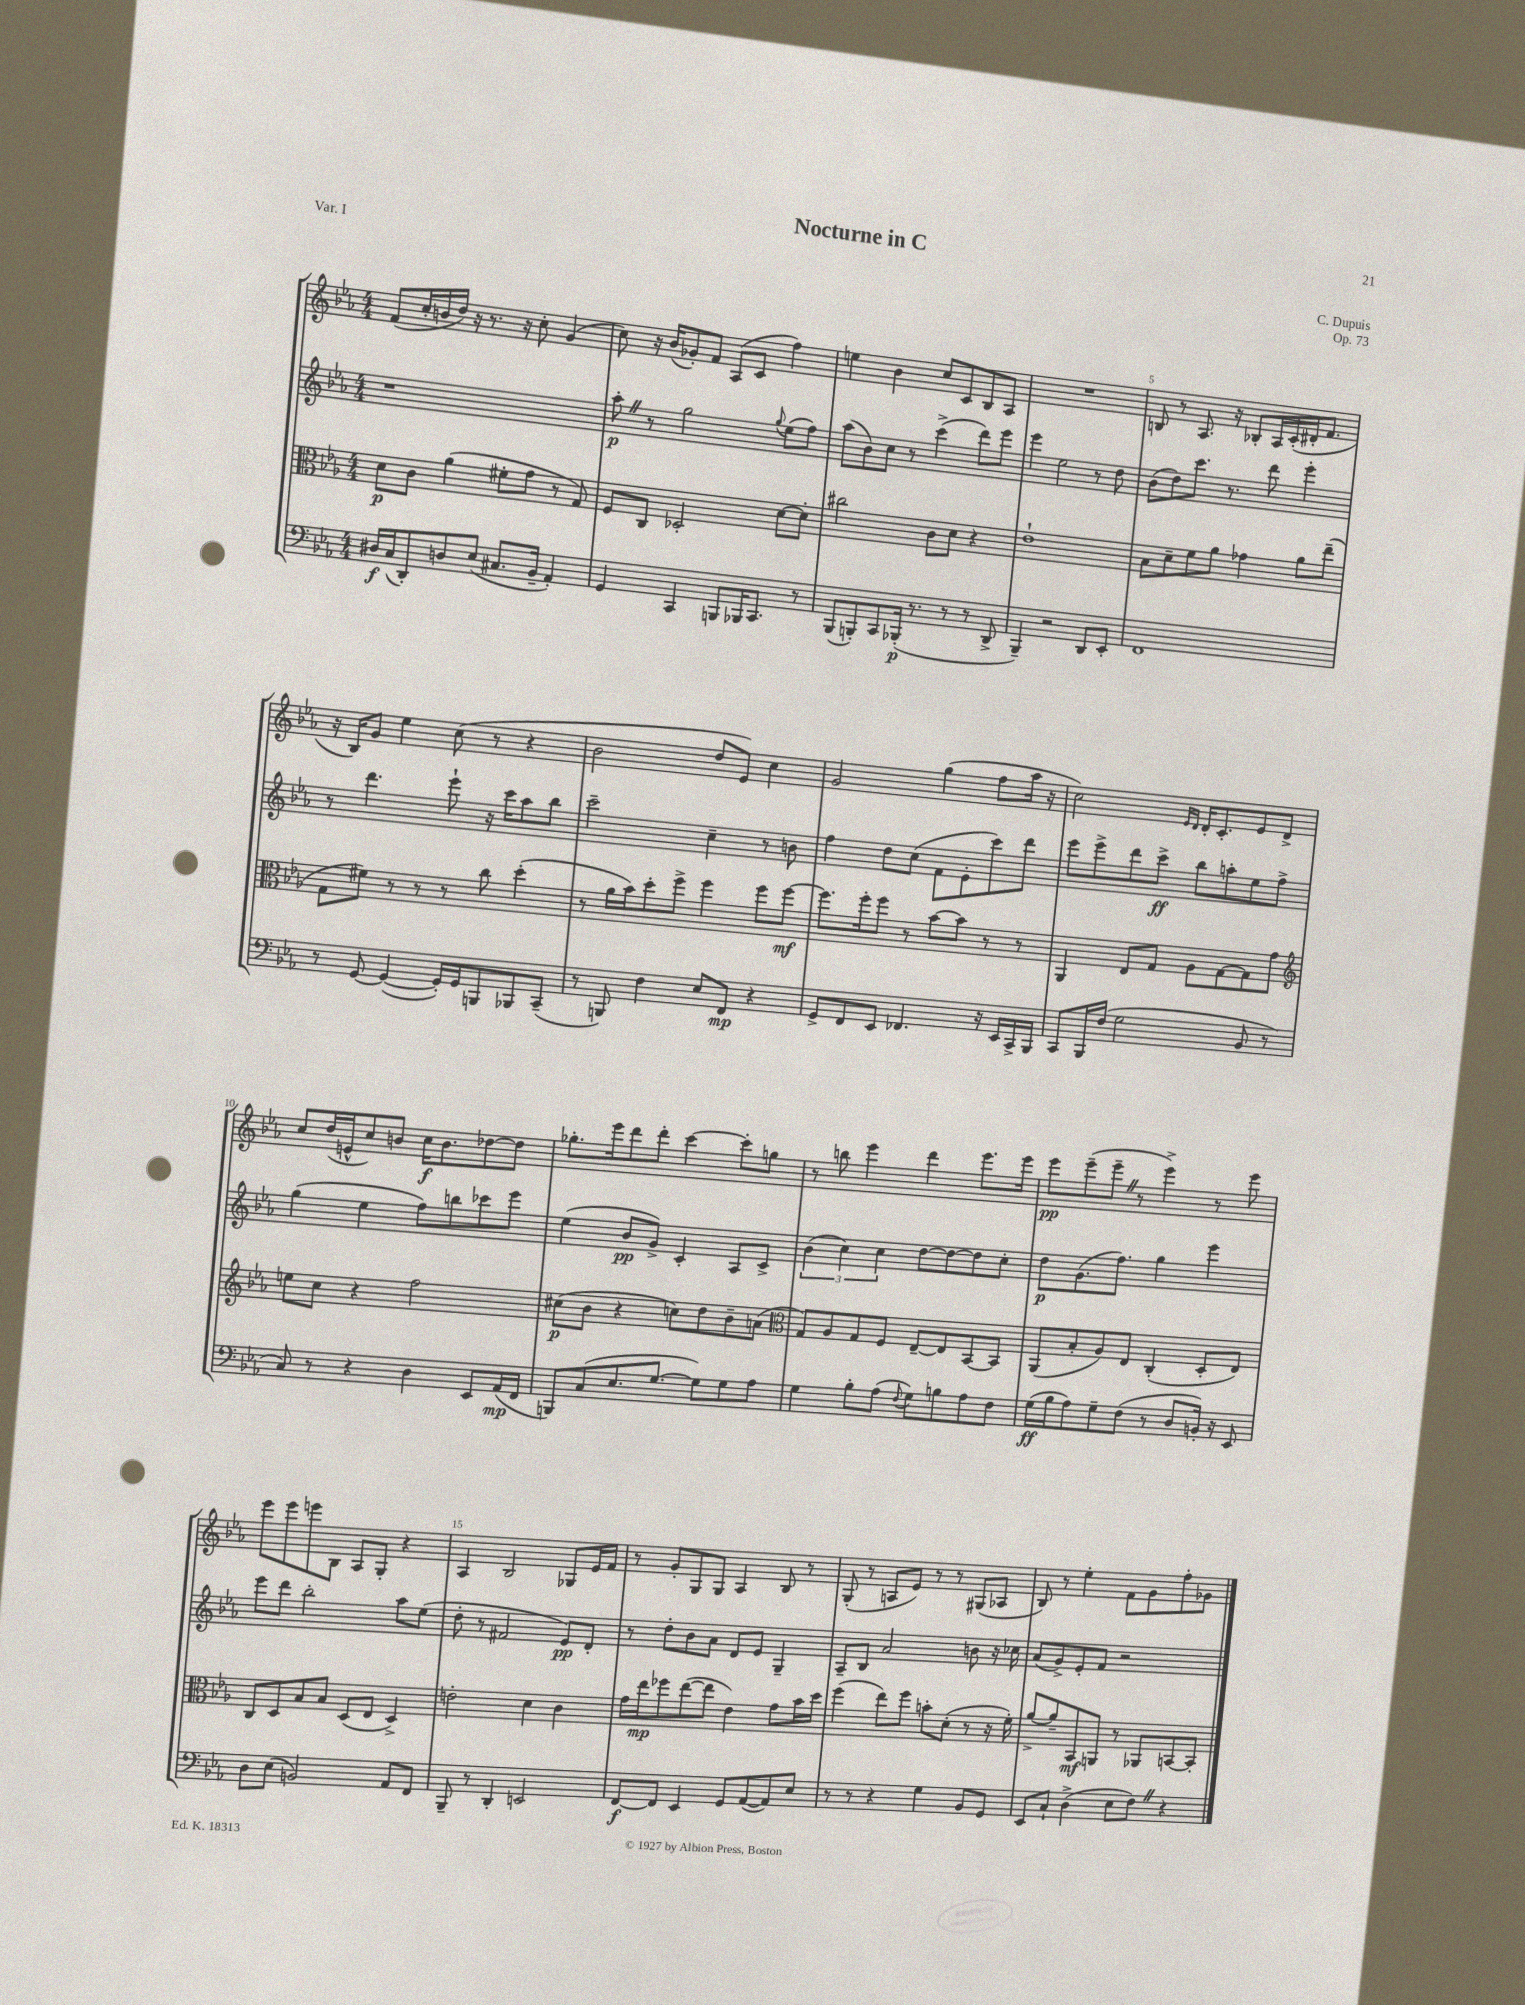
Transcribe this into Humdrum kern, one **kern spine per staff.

**kern	**dynam	**kern	**dynam	**kern	**dynam	**kern	**dynam
*part4	*part4	*part3	*part3	*part2	*part2	*part1	*part1
*staff4	*staff4	*staff3	*staff3	*staff2	*staff2	*staff1	*staff1
*clefF4	*	*clefC3	*	*clefG2	*	*clefG2	*
*k[b-e-a-]	*	*k[b-e-a-]	*	*k[b-e-a-]	*	*k[b-e-a-]	*
*M4/4	*	*M4/4	*	*M4/4	*	*M4/4	*
=1	=1	=1	=1	=1	=1	=1	=1
16D#X/LL	f	8d\L	p	1r	.	(8f/L	.
(16C/J	.	.	.	.	.	.	.
8DD'/)	.	8c\J	.	.	.	16cc'/L	.
.	.	.	.	.	.	16bn/	.
8Dn/	.	(4a-\	.	.	.	16dd/JJ)	.
.	.	.	.	.	.	16r	.
(8E-/J	.	.	.	.	.	8.r	.
8.C#X/L	.	8f#X'\L	.	.	.	.	.
.	.	.	.	.	.	16r	.
.	.	8g\J	.	.	.	8cc'\	.
16BB-~/Jk	.	.	.	.	.	.	.
4AA-'/)	.	8r	.	.	.	(4g/	.
.	.	8G/)	.	.	.	.	.
=2	=2	=2	=2	=2	=2	=2	=2
4GG/	.	8F/L	.	8aa-'Z\	p	8cc\)	.
.	.	8C/J	.	8r	.	16r	.
.	.	.	.	.	.	(16b-/KL	.
4CC/	.	2D-X'/	.	2gg\	.	8g-X'/)	.
.	.	.	.	.	.	8f/J	.
8BBBn/L	.	.	.	.	.	(8A-/L	.
16BBB-X/K	.	.	.	.	.	8c/J	.
8.CC/J	.	.	.	.	.	.	.
.	.	.	.	8qqgg/	.	.	.
.	.	[8d\L	.	(8ee-\L	.	4ff\)	.
8r	.	8d'\J]	.	8ff\J)	.	.	.
=3	=3	=3	=3	=3	=3	=3	=3
(8BBB-/L	.	2cc#X\	.	(8aa-\L	.	4een\	.
8BBBn'/)	.	.	.	8b-\)	.	.	.
8CC/	.	.	.	8cc\J	.	4b-\	.
(16BBB-X'/Jk	p	.	.	8r	.	.	.
8.r	.	.	.	.	.	.	.
.	.	8c\L	.	(4ccc^\	.	8cc/L	.
8r	.	8d\J	.	.	.	8c/	.
8r	.	4r	.	8ddd\L)	.	8B-/	.
8DD^/	.	.	.	8eee-\J	.	8A-/J	.
=4	=4	=4	=4	=4	=4	=4	=4
4BBB-~/)	.	1e-`	.	4eee-\	.	1r	.
2r	.	.	.	2ee-\	.	.	.
8DD/L	.	.	.	8r	.	.	.
8EE-'/J	.	.	.	8dd\	.	.	.
=5	=5	=5	=5	=5	=5	=5	=5
1FF	.	8B-\L	.	(8b-\L	.	8Bn/	.
.	.	8d~\	.	8dd\)	.	8r	.
.	.	8f\	.	8.ccc\J	.	8.A-/	.
.	.	8a-\J	.	.	.	.	.
.	.	.	.	8.r	.	16r	.
.	.	4g-X\	.	.	.	8B-X'/L	.
.	.	.	.	8ddd\	.	16A-/L	.
.	.	.	.	.	.	(16c'/	.
.	.	8a-\L	.	4eee-'\	.	16d#X'/J	.
.	.	.	.	.	.	8.f/J	.
.	.	(8ee-~\J	.	.	.	.	.
!!LO:LB:g=z
=6	=6	=6	=6	=6	=6	=6	=6
8r	.	8G\L	.	8r	.	16r	.
.	.	.	.	.	.	16B-/KL)	.
[8GG/	.	8f#X\J)	.	4.ddd\	.	8g/J	.
(4GG/_	.	8r	.	.	.	4ee-\	.
.	.	8r	.	.	.	.	.
16GG'/LL])	.	8r	.	8eee-`\	.	(8cc\	.
16GG/J	.	.	.	.	.	.	.
8BBBn/	.	8cc\	.	16r	.	8r	.
.	.	.	.	16ccc\KL	.	.	.
8BBB-X/	.	(4dd'\	.	8aa-\	.	4r	.
(8CC~/J	.	.	.	8bb-\J	.	.	.
=7	=7	=7	=7	=7	=7	=7	=7
8r	.	8r	.	2ccc~\	.	2b-\	.
8BBBn/)	.	16a-\LL	.	.	.	.	.
.	.	16b-\J)	.	.	.	.	.
4F\	.	8dd'\	.	.	.	.	.
.	.	8ff^\J	.	.	.	.	.
8E-/L	.	4ff\	.	4cc~\	.	8dd/L	.
8FF/J	mp	.	.	.	.	8e-/J)	.
4r	.	8ff\L	.	8r	.	4cc\	.
.	.	[8ff\J	mf	8bn\	.	.	.
=8	=8	=8	=8	=8	=8	=8	=8
8GG^/L	.	8.ff\L]	.	4ff\	.	2g/	.
8FF/	.	.	.	.	.	.	.
.	.	16ff'\k	.	.	.	.	.
8EE-/J	.	8ff\J	.	8dd\L	.	.	.
4.FF-X/	.	8r	.	(8cc\J	.	.	.
.	.	[8b-\L	.	8f\L	.	(4gg\	.
.	.	8b-\J]	.	8e-'\	.	.	.
16r	.	8r	.	8ccc\)	.	8ff\L	.
16EE-/LL	.	.	.	.	.	.	.
16CC^/	.	8r	.	8ddd\J	.	16aa-\Jk	.
16BBB-/JJ	.	.	.	.	.	16r	.
=9	=9	=9	=9	=9	=9	=9	=9
8CC/L	.	4AA-/	.	8eee-\L	.	2cc\)	.
16BBB-/L	.	.	.	8eee-^\	.	.	.
(16F/JJ	.	.	.	.	.	.	.
2G\	.	8E-/L	.	8ddd\	.	.	.
.	.	8G/J	.	8ccc^\J	ff	.	.
.	.	.	.	.	.	16qqe-/LL	.
.	.	.	.	.	.	16qqd/JJ	.
.	.	8A-\L	.	8bb-\L	.	16d'/KL	.
.	.	.	.	.	.	8.c'/	.
.	.	[8G\	.	8aan'\	.	.	.
8BB-/	.	8G\]	.	8ee-\	.	8e-/	.
8r	.	8g\J	.	8ff^\J	.	8d^/J	.
!!LO:LB:g=z
=10	=10	=10	=10	=10	=10	=10	=10
*	*	*clefG2	*	*	*	*	*
8C/)	.	8een\L	.	(4gg\	.	8cc/L	.
8r	.	8cc\J	.	.	.	(16dd/L	.
.	.	.	.	.	.	16en^^/J	.
4r	.	4r	.	4ee-\	.	8cc/)	.
.	.	.	.	.	.	8bn/J	.
4D\	.	2ff\	.	8ff\L)	.	16cc\KL	f
.	.	.	.	.	.	8.b\	.
.	.	.	.	8bbn\	.	.	.
8EE-/L	.	.	.	8ccc-X\	.	[8dd-X\	.
(16AA-/L	mp	.	.	8eee-\J	.	8dd-\J]	.
16FF/JJ	.	.	.	.	.	.	.
=11	=11	=11	=11	=11	=11	=11	=11
8BBBn/L)	.	(8cc#X\L	p	(4ee-\	.	8.gg-X'\L	.
(8C/	.	8b-\J	.	.	.	.	.
.	.	.	.	.	.	16eee-\k	.
8.E-/	.	4r	.	8b-/L	pp	8ddd\	.
.	.	.	.	8g^/J)	.	8ddd'\J	.
[8.G/J	.	.	.	.	.	.	.
.	.	8ccn\L)	.	4c'/	.	[4ccc\	.
8G\L])	.	8dd\	.	.	.	.	.
8G\	.	8b-~\	.	8A-/L	.	8ccc'\L]	.
8A-\J	.	(8an\J	.	8c^/J	.	8ggn\J	.
=12	=12	=12	=12	=12	=12	=12	=12
*	*	*clefC3	*	*	*	*	*
4G\	.	8G/L)	.	(6b-\	.	8r	.
.	.	8A-/	.	.	.	8bbn\	.
.	.	.	.	6cc\)	.	.	.
8B-'\L	.	8G/	.	.	.	4eee-\	.
.	.	.	.	6cc\	.	.	.
(8A-\J	.	8F/J	.	.	.	.	.
8qqF/	.	.	.	.	.	.	.
8G\L)	.	[8E-~/L	.	[8dd\L	.	4ddd\	.
8Bn\	.	8E-/]	.	8dd\_	.	.	.
8A-\	.	[8BB-/	.	8dd\]	.	8.eee-\L	.
8F\J	.	8BB-/J]	.	8cc'\J	.	.	.
.	.	.	.	.	.	16eee-\Jk	.
=13	=13	=13	=13	=13	=13	=13	=13
(16G\LL	ff	(8AA-/L	.	8dd\L	p	8eee-\L	pp
16B-\J	.	.	.	.	.	.	.
8A-\)	.	8B-'/	.	(8.g\	.	(8eee-~\	.
8G~\	.	8A-/)	.	.	.	8eee-~Z\J	.
.	.	.	.	8.ff\J)	.	.	.
(8F\J	.	8E-/J	.	.	.	8r	.
8r	.	(4C'/	.	4gg\	.	4eee-^\)	.
8D/L	.	.	.	.	.	.	.
16BBn'/Jk)	.	8D'/L	.	4eee-\	.	8r	.
16r	.	.	.	.	.	.	.
8EE-/	.	8E-/J)	.	.	.	8eee-\	.
!!LO:LB:g=z
=14	=14	=14	=14	=14	=14	=14	=14
8D\L	.	8C/L	.	8eee-\L	.	8eee-\L	.
(8E-\J	.	8D/	.	8ddd\J	.	8eee-\	.
2BBn/)	.	8B-/	.	2bb-'\	.	8eeen\	.
.	.	8B-/J	.	.	.	8B-\J	.
.	.	(8D/L	.	.	.	8A-/L	.
.	.	8E-/J	.	.	.	8G'/J	.
8AA-/L	.	4D^/)	.	8aa-\L	.	4r	.
8FF/J	.	.	.	(8ee-\J	.	.	.
=15	=15	=15	=15	=15	=15	=15	=15
8BBB-~/	.	2en'\	.	8dd'\	.	4A-/	.
8r	.	.	.	8r	.	.	.
4DD'/	.	.	.	2f#X/	.	2B-/	.
2EEn/	.	4d\	.	.	.	.	.
.	.	4c\	.	8e-/L)	pp	8G-X/L	.
.	.	.	.	8d'/J	.	16e-/L	.
.	.	.	.	.	.	16f/JJ	.
=16	=16	=16	=16	=16	=16	=16	=16
[8FF/L	f	16g\LL	.	8r	.	8r	.
.	.	16ee-\J	mp	.	.	.	.
8FF/J]	.	8ff-X\	.	8dd'\L	.	8g'/L	.
4EE-/	.	([8ee-\	.	8b-\	.	8G/	.
.	.	8ee-\J]	.	8a-\J	.	8G/J	.
8GG/L	.	4e-\)	.	8d/L	.	4A-/	.
([8AA-/	.	.	.	8e-/J	.	.	.
8AA-/])	.	8g\L	.	4G~/	.	8B-/	.
8E-/J	.	16b-\L	.	.	.	8r	.
.	.	16dd\JJ	.	.	.	.	.
=17	=17	=17	=17	=17	=17	=17	=17
8r	.	(4ff\	.	8A-~/L	.	(8G'/	.
8r	.	.	.	8B-/J	.	8r	.
4r	.	8ee-\L)	.	2a-/	.	8An/L	.
.	.	8ff\J	.	.	.	8e-/J)	.
4G\	.	8bn'\L	.	.	.	8r	.
.	.	(8d'\J	.	.	.	8r	.
8BB-/L	.	8r	.	8bn\	.	(8G#X/L	.
8GG/J	.	16r	.	16r	.	8A-X/J	.
.	.	16f'\)	.	16cc-X\	.	.	.
=18	=18	=18	=18	=18	=18	=18	=18
8EE-/L	.	[8a-^/L	.	(8a-/L	.	8B-/)	.
8C`/J	.	8a-~/]	.	8g^/)	.	8r	.
(4D^\	.	8BB-/	mf	8e-'/	.	4ee-'\	.
.	.	8AAn/J	.	8f/J	.	.	.
8E-\L	.	8r	.	2r	.	8f\L	.
8FZ\J)	.	8AA-X/L	.	.	.	8g\	.
4r	.	[8BBn/	.	.	.	8ff'\	.
.	.	8BB'/J]	.	.	.	8g-X\J	.
==	==	==	==	==	==	==	==
*-	*-	*-	*-	*-	*-	*-	*-
